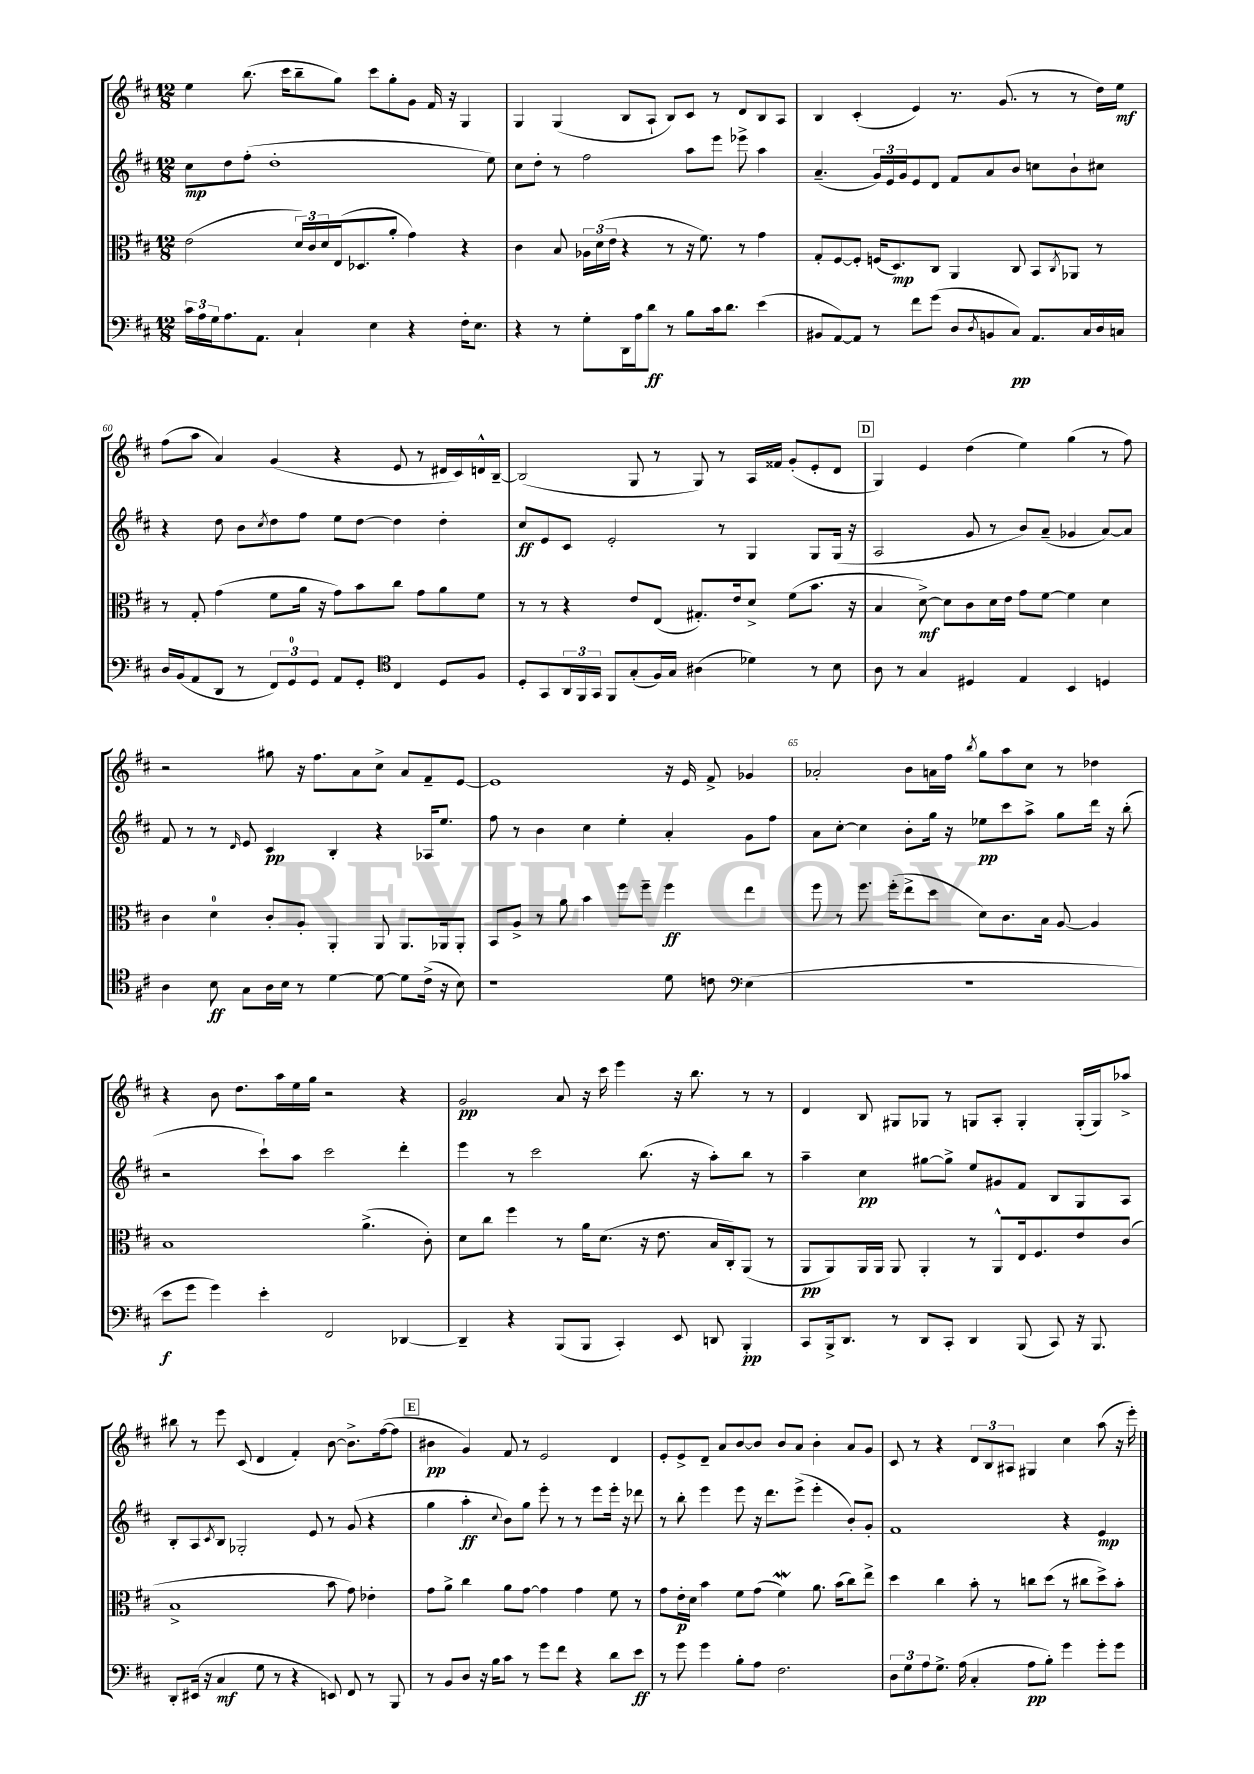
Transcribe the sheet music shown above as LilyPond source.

<<
\new StaffGroup <<
\new Staff = "s0" {
    \clef treble \key d \major \numericTimeSignature \time 12/8
    e''4 b''8.( cis'''16 b''8-- g''8) cis'''8 g''8-. g'8 fis'16 r16 g4 |
    g4 g4( b8 a8-! b8) cis'8 r8 d'8 b8 a8 |
    b4 cis'4-.( e'4) r8. g'8.( r8 r8 d''16) e''16\mf |
    fis''8( a''8 a'4) g'4( r4 e'8 r8 dis'16 cis'16) d'16-^ b16~-- |
    b2( g8 r8 g8) r8 a16 fisis'16 g'8-.( e'8-. d'8 |
    \mark \markup { \box "D" } g4) e'4 d''4( e''4) g''4( r8 fis''8) |
    r2 gis''8 r16 fis''8. a'8 cis''8-> a'8 fis'8-- e'8~ |
    e'1 r16 e'16 fis'8-> ges'4 |
    aes'2-. b'8 a'16 fis''16 \acciaccatura { b''8 } g''8 a''8 cis''8 r8 des''4 |
    r4 b'8 d''8. a''16 e''16 g''16 r2 r4 |
    g'2\pp a'8 r16 cis'''16 e'''4 r16 b''8. r8 r8 |
    d'4 b8 gis8 ges8 r8 g8 a8-. g4-. g16-.( g16) aes''8-> |
    bis''8 r8 e'''8 cis'8( d'4 fis'4-.) b'8~ b'8.-> fis''16~( fis''8 |
    \mark \markup { \box "E" } bis'4\pp g'4) fis'8 r8 e'2 d'4 |
    e'8-. e'8-> d'8-- a'8 b'8~ b'8 b'8 a'8 b'4-. a'8 g'8 |
    cis'8 r8 r4 \tuplet 3/2 { d'8 b8 ais8 } gis4 cis''4 a''8( r16 e'''16-.) \bar "|." |
}
\new Staff = "s1" {
    \clef treble \key d \major \numericTimeSignature \time 12/8
    cis''8\mp d''8 fis''8-.( d''1-. e''8) |
    cis''8 d''8-. r8 fis''2 a''8 e'''8 ees'''8-> a''4 |
    a'4.--( \tuplet 3/2 { g'16) e'16 g'16 } e'8 d'8 fis'8 a'8 b'8 c''8 b'8-! cis''8 |
    r4 d''8 b'8 \acciaccatura { cis''8 } d''8 fis''8 e''8 d''8~ d''4 d''4-. |
    cis''8\ff e'8 cis'8 e'2-. r8 g4 g8 g16( r16 |
    \mark \markup { \box "D" } a2 g'8 r8 b'8) a'8--( ges'4 a'8~) a'8 |
    fis'8 r8 r8 \grace { d'16 } e'8 cis'4\pp b4-. r4 aes16 e''8. |
    fis''8 r8 b'4 cis''4 e''4-. a'4-. g'8 fis''8 |
    a'8 cis''8~-. cis''4 b'8-. g''16 r16 ees''8\pp cis'''8 a''8-> g''8 d'''16 r16 b''8-.( |
    r2 cis'''8-!) a''8 cis'''2 d'''4-. |
    e'''4 r8 cis'''2 b''8.( r16 a''8-.) b''8 r8 |
    a''4-- cis''4\pp gis''8~ gis''8-> e''8 gis'8 fis'8 b8 g8 a8 |
    b8-. a8 \acciaccatura { cis'8 } b8 ges2-. e'8 r8 g'8( r4 |
    \mark \markup { \box "E" } g''4 a''4-.\ff \appoggiatura { cis''8 } b'8) g''8 e'''8-. r8 r8 e'''8 e'''16-. r16 des'''8 |
    r8 b''8-. e'''4 e'''8 r16 d'''8. e'''8->( e'''4-. b'8-.) g'8-. |
    fis'1 r4 e'4\mp \bar "|." |
}
\new Staff = "s2" {
    \clef alto \key d \major \numericTimeSignature \time 12/8
    e'2( \tuplet 3/2 { d'16) cis'16 d'16 } e16( des8. a'8-. g'4) r4 |
    cis'4 b8 \tuplet 3/2 { aes16 d'16( e'16 } r4 r8 r16 fis'8.) r8 g'4 |
    g8-. fis8~ fis8-. f16( d8.\mp) cis8 a,4 cis8 b,8 \acciaccatura { cis8 } aes,8 r8 |
    r8 g8-. g'4( fis'8 a'16 r16 g'8) b'8 cis''8 g'8 a'8 fis'8 |
    r8 r8 r4 e'8 e8( gis8.-.) e'16 d'8-> fis'8( b'8. r16 |
    \mark \markup { \box "D" } b4 d'8~->\mf) d'8 cis'8 d'16 e'16 g'8 fis'8~ fis'4 d'4 |
    cis'4 d'4-0 cis'8-. a8-. a,4-. a,8 a,8. aes,16 aes,8-. |
    b,8 a8-> r8 a'8 b'4 fis''8 fis''8-- fis''4\ff e''4 |
    fis''8 r8 fis''8. fis''16-.( e''8-> d''8 d'8) cis'8. b16 a8~ a4 |
    b1 a'4.->( cis'8-.) |
    d'8 cis''8 fis''4 r8 a'16 d'8.( r16 e'8. b16 cis16-.) a,8( r8 |
    a,8\pp a,8) a,16 a,16 a,8 a,4-. r8 a,8-^ e16 fis8. e'8 cis'8( |
    b1-> b'8 g'8) ees'4-. |
    \mark \markup { \box "E" } g'8 a'8-> cis''4 a'8 g'8~ g'4 g'4 fis'8 r8 |
    g'8 e'16-.\p d'16 b'4 fis'8 g'8( fis'4\mordent) a'8. b'16( cis''8) e''8-> |
    d''4 cis''4 b'8-. r8 c''8 d''8( r8 cis''8 d''8->) b'8-. \bar "|." |
}
\new Staff = "s3" {
    \clef bass \key d \major \numericTimeSignature \time 12/8
    \tuplet 3/2 { cis'16 a16 g16 } a8. a,8. cis4-! e4 r4 fis16-. e8. |
    r4 r8 g8-. d,16 a16 d'8\ff r8 b8 cis'16 d'8. e'4( |
    bis,8 a,8~) a,8 r8 fis'8 g'8( d8 \acciaccatura { d8 } b,8 cis8\pp) a,8. cis16 d16 c16 |
    d16 b,16( a,8 d,8 r8 \tuplet 3/2 { fis,8) g,8-0 g,8 } a,8 g,8-. \clef tenor cis4 d8 fis8 |
    d8-. g,8 \tuplet 3/2 { a,16 fis,16 g,16 } fis,8 g8-.( fis16) g16 ais4( des'4) r8 b8 |
    \mark \markup { \box "D" } a8 r8 g4 dis4 e4 b,4 d4 |
    a4 b8\ff g8 a16 b16 r8 d'4~ d'8~ d'8 cis'16->( r16 b8) |
    r1 d'8 c'8 \clef bass e4( |
    R1. |
    e'8\f g'8 g'4) e'4-. fis,2 des,4~ |
    des,4-- r4 b,,8( b,,8 cis,4-.) e,8 d,8 b,,4-.\pp |
    cis,8 b,,16-> d,8. r8 d,8 cis,8-. d,4 b,,8( cis,8) r16 b,,8. |
    d,8-. eis,16( r16 cis4\mf g8 r8 r4 e,8) fis,8 r8 b,,8 |
    \mark \markup { \box "E" } r8 b,8 d8 r16 b16 cis'8 r8 g'8 fis'8 r4 d'8 e'8\ff |
    r8 g'8 g'4 b8-. a8 fis2. |
    \tuplet 3/2 { d8 g8 a8 } g8.-> a16( cis4-. a8\pp b8-.) g'4 g'8-. g'8 \bar "|." |
}
>>
>>
\layout { \context { \Score currentBarNumber = #57 \override BarNumber.break-visibility = ##(#f #t #t) barNumberVisibility = #(every-nth-bar-number-visible 5) } }
